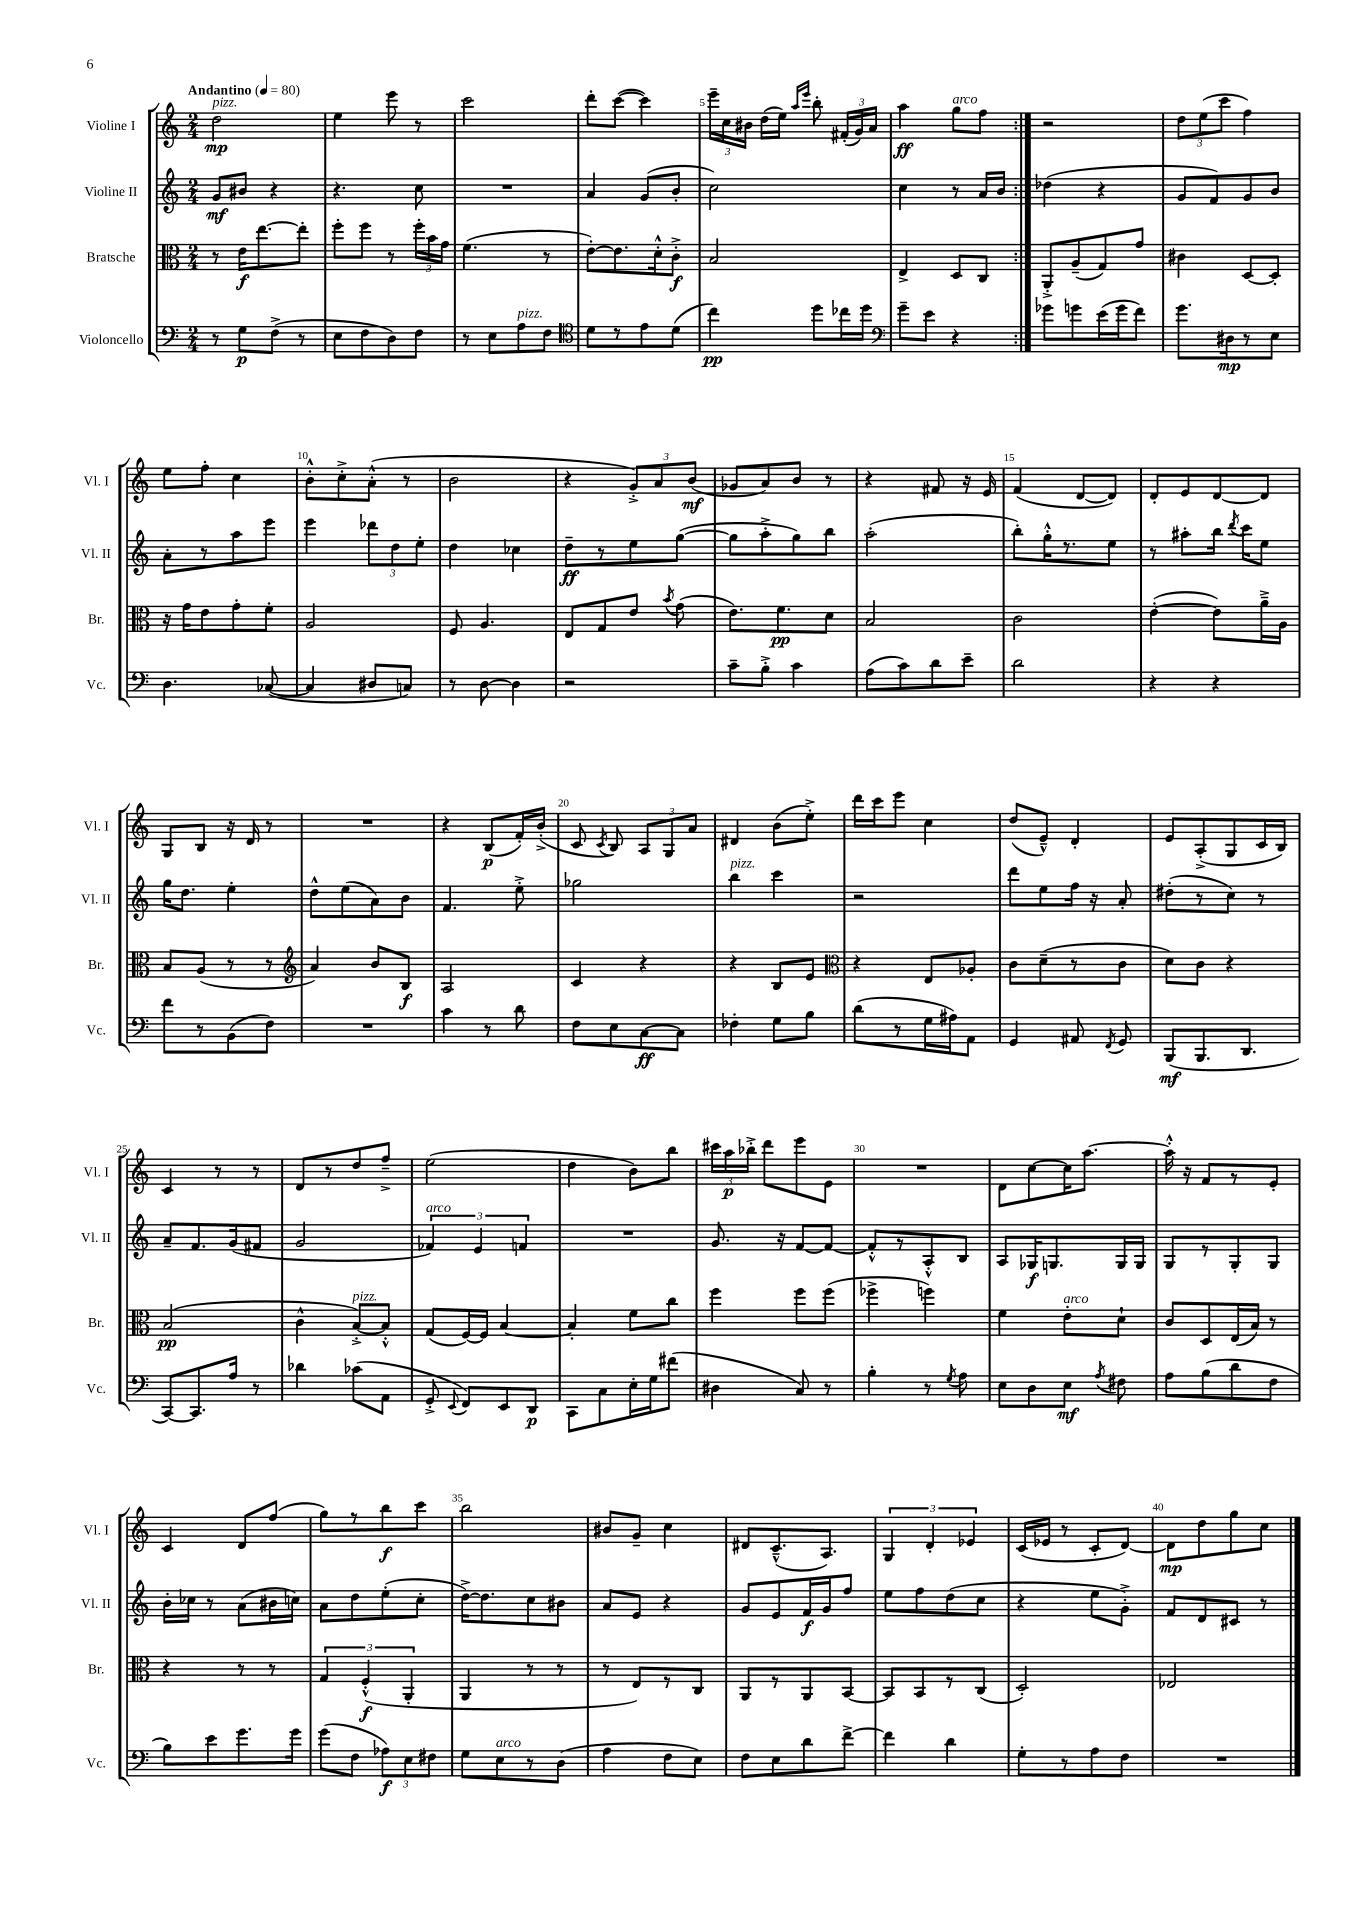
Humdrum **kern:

**kern	**kern	**kern	**kern
*staff4	*staff3	*staff2	*staff1
*clefF4	*clefC3	*clefG2	*clefG2
*k[]	*k[]	*k[]	*k[]
*M2/4	*M2/4	*M2/4	*M2/4
*MM80	*MM80	*MM80	*MM80
8r	8r	8g/L	2dd\
8G\L	16e\LK	8b#/J	.
.	[8.ee\	.	.
(8F^\J	.	4r	.
8r	8ee'\]J	.	.
=	=	=	=
8E\L	8ff'\L	4.r	4ee\
8F\	8ff\J	.	.
8D\)	8r	.	8eee\
8F\J	24ff'\LL	8cc\	8r
.	24b\	.	.
.	24g\JJ	.	.
=	=	=	=
8r	(4.f\	2r	2ccc\
8E\L	.	.	.
8A\	.	.	.
8F\J	8r	.	.
=	=	=	=
*clefC4	*	*	*
8d\L	[8e'\L)	4a/	8ddd'\L
8r	8.e\]	.	([8ccc\J
8e\	.	(8g/L	4ccc\])
.	16d'^^\k	.	.
(8d\J	8c'^\J	8b'/J	.
=	=	=	=
4cc\)	2B/	2cc\)	24eee~\LL
.	.	.	24cc\
.	.	.	24b#\JJ
.	.	.	(16dd\LL
.	.	.	16ee\JJ)
.	.	.	16qqaa/LL
.	.	.	16qqeee/JJ
8dd\L	.	.	8bb'\
16cc-\L	.	.	(24f#'/LL
.	.	.	24g/)
16dd\JJ	.	.	.
.	.	.	24a/JJ
=	=	=	=
*clefF4	*	*	*
8g~\L	4E^/	4cc\	4aa\
8e\J	.	.	.
4r	8D/L	8r	8gg\L
.	8C/J	16a/LL	8ff\J
.	.	16b/JJ	.
=:|!	=:|!	=:|!	=:|!
8g-\L	8AA'^/L	(4dd-\	2r
8g\	(8A~/	.	.
(16e\L	8G/)	4r	.
16g\J	.	.	.
8f\J)	8g/J	.	.
=	=	=	=
8.g\L	4c#\	8g/L	12dd\L
.	.	.	(12ee\
.	.	8f/)	.
.	.	.	12ccc\J
16D#\k	.	.	.
8r	[8D/L	8g/	4ff\)
8E\J	8D'/]J	8b/J	.
=	=	=	=
4.D\	16r	8a'\L	8ee\L
.	16g\LK	.	.
.	8e\	8r	8ff'\J
.	8g'\	8aa\	4cc\
([8C-/	8f'\J	8eee\J	.
=	=	=	=
4C-/]	2A/	4eee\	8b'^^\L
.	.	.	8cc'^\
8D#/L	.	12ddd-\L	(8a'^^\J
.	.	12dd\	.
8C/J)	.	.	8r
.	.	12ee'\J	.
=	=	=	=
8r	8F/	4dd\	2b\
[8D\	4.A/	.	.
4D\]	.	4cc-\	.
=	=	=	=
2r	8E/L	8dd~\L	4r
.	8G/	8r	.
.	8e/J	8ee\	12g'^/L)
.	.	.	12a/
.	8qb/	.	.
.	(8g\	([8gg\J	.
.	.	.	(12b/J
=	=	=	=
8c~\L	8.e\L)	8gg\]L	8g-/L
8B'^\J	.	8aa'^\	8a/)
.	8.f\	.	.
4c\	.	8gg\)	8b/J
.	8d\J	8bb\J	8r
=	=	=	=
(8A\L	2B/	(2aa'\	4r
8c\)	.	.	.
8d\	.	.	8f#/
8e~\J	.	.	16r
.	.	.	16e/
=	=	=	=
2d\	2c\	8bb'\L)	(4f/
.	.	16gg'^^\K	.
.	.	8.r	.
.	.	.	[8d/L
.	.	8ee\J	8d/]J)
=	=	=	=
4r	([4e'\	8r	8d'/L
.	.	8aa#'\L	8e/
4r	8e\]L)	16bb\Jk	[8d/
.	.	8qddd/	.
.	.	16ccc\LK	.
.	16a~^\L	8ee\J	8d/]J
.	16A\JJ	.	.
=	=	=	=
8f\L	8B/L	16gg\LK	8G/L
.	.	8.dd\J	.
8r	(8A/J	.	8B/J
(8BB\	8r	4ee'\	16r
.	.	.	16d/
8F\J)	8r	.	8r
=	=	=	=
*	*clefG2	*	*
2r	4a/)	8dd^^\L	2r
.	.	(8ee\	.
.	8b/L	8a\)	.
.	8B/J	8b\J	.
=	=	=	=
4c\	2A/	4.f/	4r
8r	.	.	(8B/L
8d\	.	8ee'^\	16f'/L)
.	.	.	(16b'^/JJ
=	=	=	=
8F\L	4c/	2gg-\	8c/
.	.	.	8qc/
8E\	.	.	8B/)
[8C\	4r	.	12A/L
.	.	.	12G/
8C\]J	.	.	.
.	.	.	12a/J
=	=	=	=
4F-'\	4r	4bb\	4d#/
8G\L	8B/L	4ccc\	(8b\L
8B\J	8e/J	.	8ee'^\J)
=	=	=	=
*	*clefC3	*	*
(8d\L	4r	2r	16ddd\LL
.	.	.	16ccc\J
8r	.	.	8eee\J
16G\L	8E/L	.	4cc\
16A#\J)	.	.	.
8AA\J	8A-'/J	.	.
=	=	=	=
4GG/	8c\L	8ddd\L	(8dd/L
.	(8d~\	8ee\	8e~^^/J)
8AA#/	8r	16ff\Jk	4d'/
.	.	16r	.
8qFF/	.	.	.
8GG/	8c\J	8a'/	.
=	=	=	=
(8BBB/L	8d\L)	(8dd#'\L	8e/L
8.BBB/	8c\J	8r	(8A'^/
.	4r	8cc\J)	8G/
8.DD/J	.	.	.
.	.	8r	16c/L
.	.	.	16B/JJ)
=	=	=	=
[8CC/L)	(2B/	8a~/L	4c/
8.CC/]	.	8.f/	.
.	.	.	8r
16A/Jk	.	(16g/k	.
8r	.	8f#/J	8r
=	=	=	=
4d-\	4c^^\	2g/	8d/L
.	.	.	8r
(8c-\L	[8B'^/L)	.	8dd/
8AA\J	8B'^^/]J	.	8ff~^/J
=	=	=	=
8GG'^/	(8G/L	6f-/)	(2ee\
8qqEE/	.	.	.
8FF/L)	[16F/L)	.	.
.	.	6e/	.
.	16F/]JJ	.	.
8EE/	[4B/	.	.
.	.	6f/	.
8DD/J	.	.	.
=	=	=	=
8CC\L	4B'/]	2r	4dd\
8C\	.	.	.
16E'\L	8f\L	.	8b\L)
16G\J	.	.	.
(8f#\J	8cc\J	.	8bb\J
=	=	=	=
4D#\	4ff\	8.g/	24ccc#\LL
.	.	.	24aa\
.	.	.	24bb-'^\JJ
.	.	.	8ddd\L
.	.	16r	.
8C/)	8ff\L	[8f/L	8eee\
8r	(8ff\J	8f/_J	8e\J
=	=	=	=
4B'\	4ff-^\	8f'^^/]L	2r
.	.	8r	.
8r	4ff\)	8A'^^/	.
8qG/	.	.	.
8A\	.	8B/J	.
=	=	=	=
8E\L	4f\	8A/L	8d\L
8D\	.	16G-/K	[8cc\
.	.	8.G/	.
8E\J	8e'\L	.	16cc\]K
.	.	.	[8.aa\J
8qA/	.	.	.
8F#\	8d`\J	16G/L	.
.	.	16G/JJ	.
=	=	=	=
8A\L	8c/L	8G/L	16aa'^^\]
.	.	.	16r
(8B\	8D/	8r	8f/L
8d\	(16E/L	8G'/	8r
.	16B/JJ)	.	.
8F\J	8r	8G/J	8e'/J
=	=	=	=
8B\L)	4r	16b'\LL	4c/
.	.	16cc-\JJ	.
8e\	.	8r	.
8.g\	8r	(8a\L	8d/L
.	8r	16b#\L	(8ff/J
16g\Jk	.	16cc\JJ)	.
=	=	=	=
(8g\L	6G/	8a\L	8gg\L)
8F\J	.	8dd\	8r
.	(6F'^^/	.	.
12A-\L)	.	(8ee'\	8bb\
12E\	6AA'/	.	.
.	.	8cc'\J	8ccc\J
12F#\J	.	.	.
=	=	=	=
8G\L	4AA/	[16dd^\LK)	2bb\
.	.	8.dd\]	.
8E\	.	.	.
8r	8r	8cc\	.
(8D\J	8r	8b#\J	.
=	=	=	=
4A\	8r	8a/L	8b#/L
.	8E/L)	8e/J	8g~/J
8F\L	8r	4r	4cc\
8E\J)	8C/J	.	.
=	=	=	=
8F\L	8AA/L	8g/L	8d#/L
8E\	8r	8e/	(8.c~^^/
8d\	8AA/	16f/L	.
.	.	16g/J	8.A/J)
[8f^\J	[8BB/J	8ff/J	.
=	=	=	=
4f\]	8BB/]L	8ee\L	6G/
.	8BB/	8ff\	.
.	.	.	6d'/
4d\	8r	(8dd\	.
.	.	.	6e-/
.	(8C/J	8cc\J	.
=	=	=	=
8G'\L	2D'/)	4r	(16c/LL
.	.	.	16e-/JJ
8r	.	.	8r
8A\	.	8ee\L	8c'/L
8F\J	.	8g'^\J)	[8d/J)
=	=	=	=
2r	2E-/	8f/L	8d\]L
.	.	8d/	8dd\
.	.	8c#/J	8gg\
.	.	8r	8cc\J
==	==	==	==
*-	*-	*-	*-
